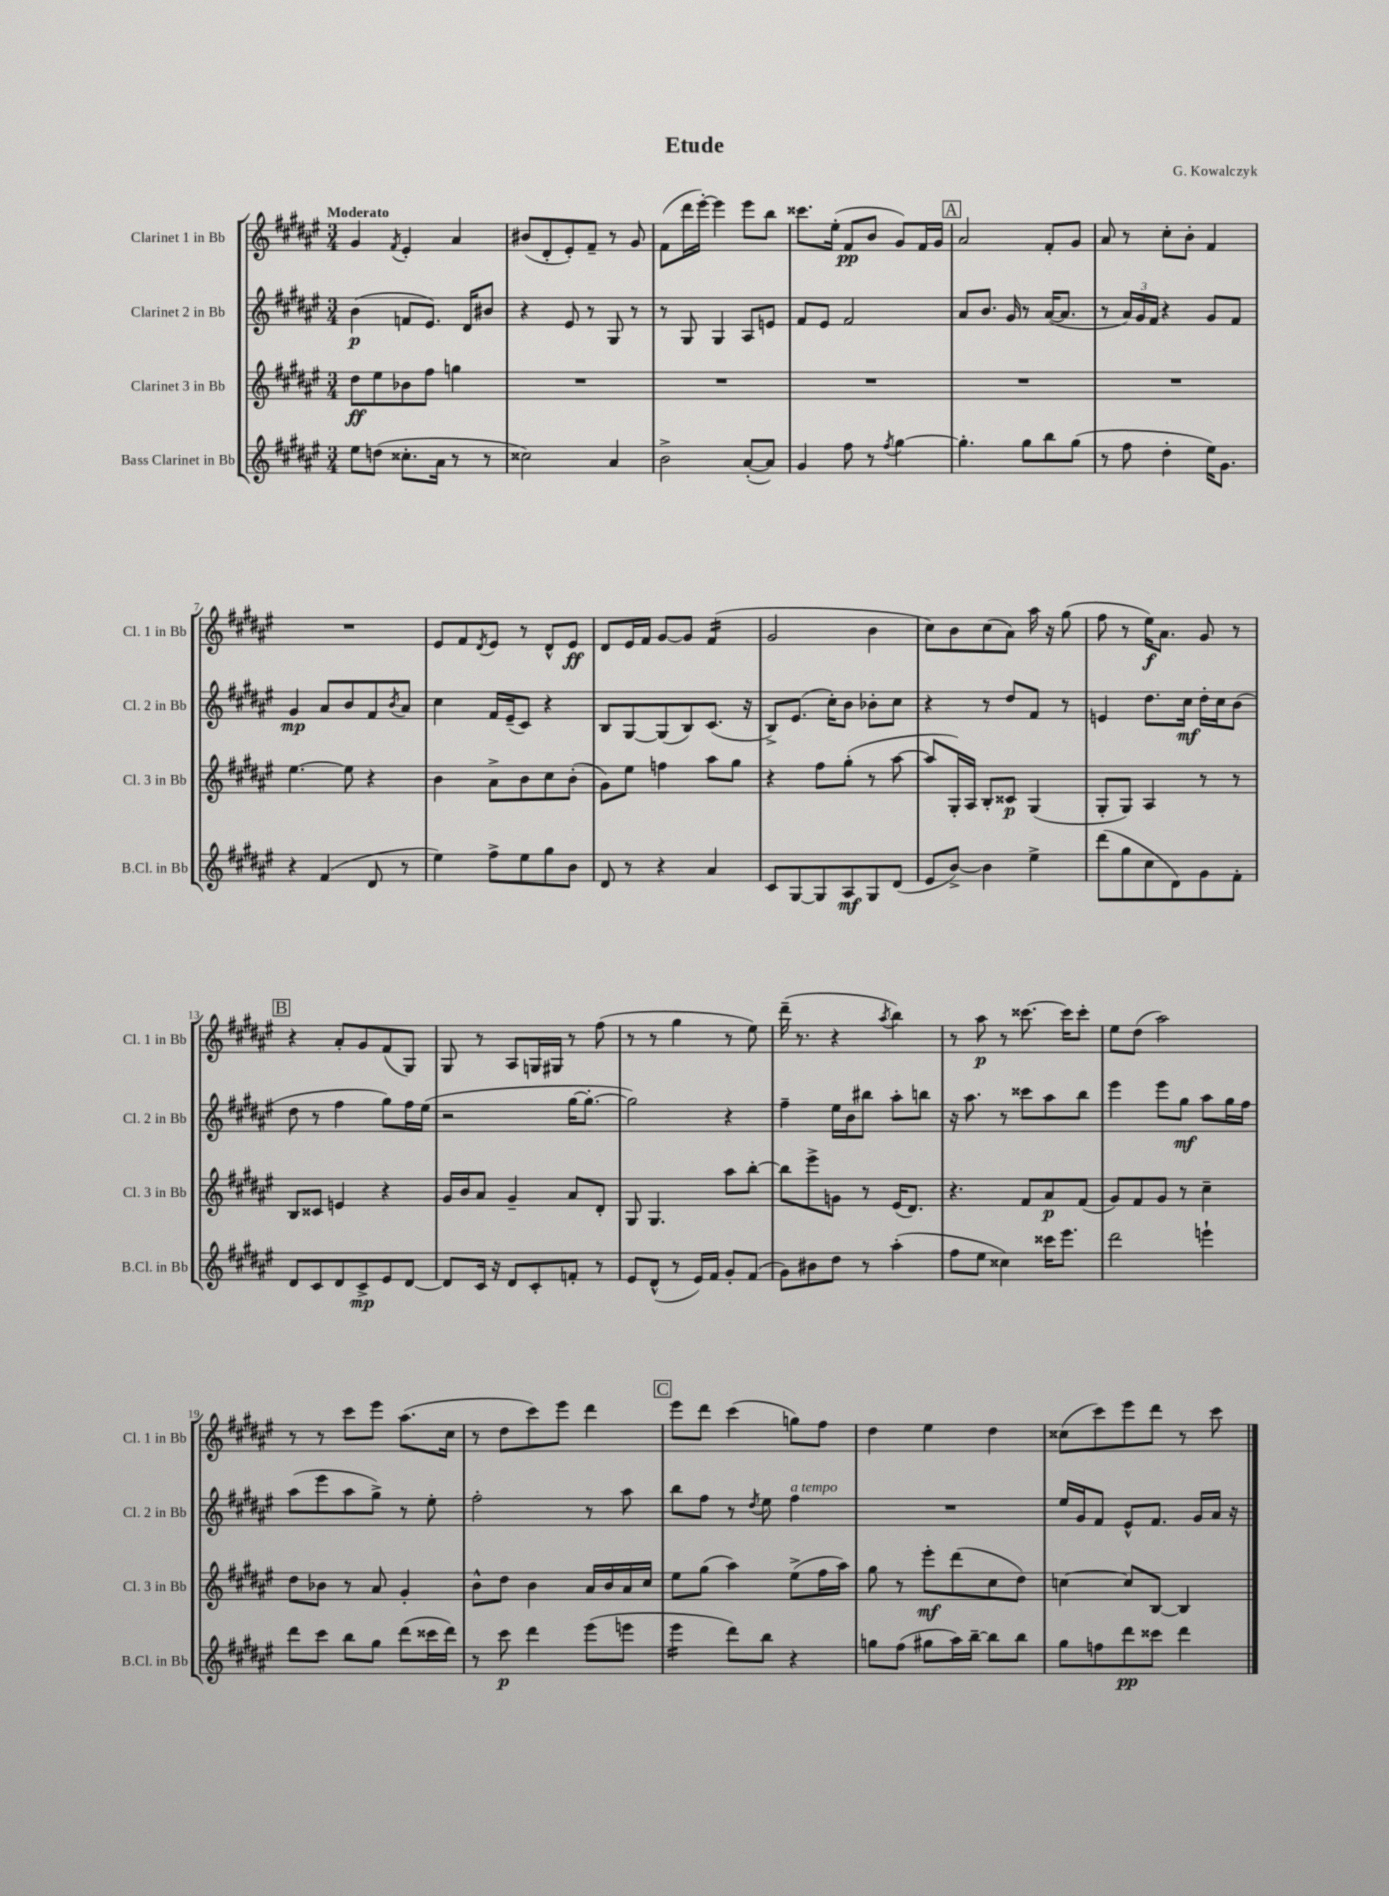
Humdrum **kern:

**kern	**kern	**kern	**kern
*staff4	*staff3	*staff2	*staff1
*clefG2	*clefG2	*clefG2	*clefG2
*k[f#c#g#d#a#e#]	*k[f#c#g#d#a#e#]	*k[f#c#g#d#a#e#]	*k[f#c#g#d#a#e#]
*M3/4	*M3/4	*M3/4	*M3/4
8ee#\L	8dd#\L	(4b\	4g#/
(8dd\J	8ee#\	.	.
.	.	.	8qf#/
8.cc##'\L	8b-\	8f/L	4e#'/
.	8ff#\J	8.e#/J)	.
16a#\Jk	.	.	.
8r	4gg\	.	4a#/
.	.	16d#/LK	.
8r	.	8b#/J	.
=	=	=	=
2cc##\)	2.r	4r	(8b#/L
.	.	.	8d#'/
.	.	8e#/	8e#'/)
.	.	8r	8f#~/J
4a#/	.	8G#/	8r
.	.	8r	8g#/
=	=	=	=
2b^\	2.r	8r	(8f#\L
.	.	8G#/	16ddd#\L
.	.	.	[16eee#'\JJ)
.	.	4G#/	4eee#\]
([8a#'/L	.	8A#/L	8eee#\L
8a#/]J)	.	8e/J	8bb\J
=	=	=	=
4g#/	2.r	8f#/L	8.ccc##\L
.	.	8e#/J	.
.	.	.	(16ee#'\Jk
8ff#\	.	2f#/	8f#/L
8r	.	.	8b/J
8qff#/	.	.	.
[4gg#\	.	.	8g#/L)
.	.	.	16f#/L
.	.	.	16g#/JJ
=	=	=	=
4.gg#'\]	2.r	8a#/L	2a#/
.	.	8.b/J	.
.	.	16g#/	.
8gg#\L	.	8r	.
8bb\	.	([16a#/LK	8f#'/L
.	.	8.a#/]J	.
(8gg#\J	.	.	8g#/J
=	=	=	=
8r	2.r	8r	8a#/
8ff#\	.	24a#/LL)	8r
.	.	24g#/	.
.	.	24f#/JJ	.
4dd#'\	.	4r	8cc#'\L
.	.	.	8b'\J
16ee#\LK)	.	8g#/L	4f#/
8.g#\J	.	.	.
.	.	8f#/J	.
=	=	=	=
4r	[4.ee#\	4g#/	2.r
(4f#/	.	8a#/L	.
.	8ee#\]	8b/	.
8d#/	4r	8f#/	.
.	.	8qb/	.
8r	.	8a#/J	.
=	=	=	=
4ee#\)	4b\	4cc#\	8e#/L
.	.	.	8f#/
.	.	.	8qd#/
8ff#^\L	8a#^\L	16f#/LL	8e#/J
.	.	(16e#~/J	.
8ee#\	8b\	8c#/J)	8r
8gg#\	8cc#\	4r	8d#^^/L
8b\J	(8b'\J	.	8e#/J
=	=	=	=
8d#/	8g#\L)	8B/L	8d#/L
8r	8ee#\J	[8G#/	16e#/L
.	.	.	16f#/JJ
4r	4ff\	(8G#/]	[8g#/L
.	.	8B/)	8g#/]J
4a#/	8aa#\L	(8.c#/J	(4f#/
.	8gg#\J	.	.
.	.	16r	.
=	=	=	=
8c#/L	4r	8B^/L)	2g#/
[8G#/	.	(8.e#/J	.
8G#/]	8ff#\L	.	.
.	.	16cc#'\LK)	.
8A#/	(8gg#'\J	8b\J	.
8G#/	8r	8b-'\L	4b\
(8d#/J	[8aa#\	8cc#\J	.
=	=	=	=
8e#/L	8aa#/]L	4r	8cc#\L)
[8b^/J)	16G#'/L)	.	8b\
.	16A#/JJ	.	.
4b\]	8B'/L	8r	(8cc#\
.	8c##/J	8dd#/L	8a#\J)
4ee#^\	(4G#/	8f#/J	16aa#\
.	.	.	16r
.	.	8r	(8gg#\
=	=	=	=
(8ddd#\L	8G#'/L	4e/	8ff#\
8gg#\	8G#/J)	.	8r
8cc#\	4A#/	8.dd#\L	16ee#\LK)
.	.	.	8.a#\J
8d#\)	.	.	.
.	.	16cc#\Jk	.
8g#\	8r	16dd#'\LL	8g#/
.	.	16cc#\J	.
8f#'\J	8r	(8b\J	8r
=	=	=	=
8d#/L	8B/L	8dd#\	4r
8c#/	8c##/J	8r	.
8d#/	4e/	4ff#\	8a#'/L
8c#^/	.	.	8g#/
8e#/	4r	8gg#\L)	(8f#/
[8d#/J	.	16ff#\L	8G#/J)
.	.	(16ee#\JJ	.
=	=	=	=
8d#/]L	16g#/LL	2r	8G#/
.	16b/J	.	.
16c#/Jk	8a#/J	.	8r
16r	.	.	.
8d#/L	4g#~/	.	8A#/L
8c#'/	.	.	16G/L
.	.	.	16G#/JJ
8f'/J	8a#/L	[16gg#\LK	8r
.	.	8.gg#'\_J	.
8r	8d#'/J	.	(8ff#\
=	=	=	=
8e#/L	8G#/	2gg#\])	8r
(8d#^^/J	4.G#/	.	8r
8r	.	.	4gg#\
16e#/LL)	.	.	.
16f#/JJ	.	.	.
8g#'/L	8aa#\L	4r	8r
(8f#/J	[8bb'\J	.	8ee#\)
=	=	=	=
8g#\L)	8bb\]L	4ff#~\	(16ddd#~\
.	.	.	8.r
8b#\	8eee#^\	.	.
8dd#\J	8g\J	16ee#\LL	4r
.	.	16b\J	.
8r	8r	8bb#\J	.
.	.	.	8qaa#/
(4aa#'\	(16e#/LK	8aa#'\L	4bb\)
.	8.d#/J)	.	.
.	.	8bb\J	.
=	=	=	=
8ff#\L	4.r	16r	8r
.	.	8.aa#\	.
8ee#\J	.	.	8aa#\
4cc##\)	.	8r	8r
.	8f#/L	8ccc##\L	[8.ccc##\
16ccc##\LK	8a#/	8aa#\	.
8.eee#\J	.	.	16ccc##\]LK
.	(8f#/J	8bb\J	8ccc##'\J
=	=	=	=
2ddd#\	8g#/L)	4eee#\	8ee#\L
.	8f#/	.	(8dd#\J
.	8g#/J	8eee#\L	2aa#\)
.	8r	8gg#\J	.
4eee`\	4cc#~\	8aa#\L	.
.	.	16gg#\L	.
.	.	16ff#\JJ	.
=	=	=	=
8ddd#\L	8dd#\L	(8aa#\L	8r
8ccc#\J	8b-\J	8eee#\	8r
8bb\L	8r	8aa#\	8ccc#\L
8gg#\J	8a#/	8gg#^\J)	8eee#\J
(8ddd#\L	4g#'/	8r	(8.aa#\L
16ccc##\L	.	8ee#'\	.
16ddd#\JJ)	.	.	16cc#\Jk
=	=	=	=
8r	8b^^\L	2ff#'\	8r
8ccc#\	8dd#\J	.	8dd#\L
4ddd#\	4b\	.	8ccc#\)
.	.	.	8eee#\J
(8eee#\L	16a#/LL	8r	4ddd#\
.	16b/	.	.
8eee\J	16a#/	8aa#\	.
.	16cc#/JJ	.	.
=	=	=	=
4eee#\	8ee#\L	8bb\L	8eee#\L
.	(8gg#\J	8ff#\J	8ddd#\J
8ddd#\L)	4aa#\)	8r	(4ccc#\
.	.	8qdd#/	.
8bb\J	.	8ee#\	.
4r	(8ee#^\L	4ff#\	8gg\L)
.	16ff#\L	.	8ff#\J
.	16aa#\JJ)	.	.
=	=	=	=
8gg\L	8gg#\	2.r	4dd#\
(8ff#\J	8r	.	.
8gg#\L	8eee#'\L	.	4ee#\
16aa#\L)	(8ddd#\	.	.
[16bb~\JJ	.	.	.
8bb\]L	8cc#\	.	4dd#\
8bb\J	8dd#\J)	.	.
=	=	=	=
8gg#\L	[4cc\	16ee#/LL	(8cc##\L
.	.	16g#/J	.
8ff\	.	8f#/J	8ccc#\)
8ddd#\	8cc/]L	8e#^^/L	8eee#\
8ccc##\J	[8B/J	8.f#/J	8ddd#\J
4ddd#\	4B/]	.	8r
.	.	16g#/LL	.
.	.	16a#/JJ	8ccc#\
.	.	16r	.
==	==	==	==
*-	*-	*-	*-
